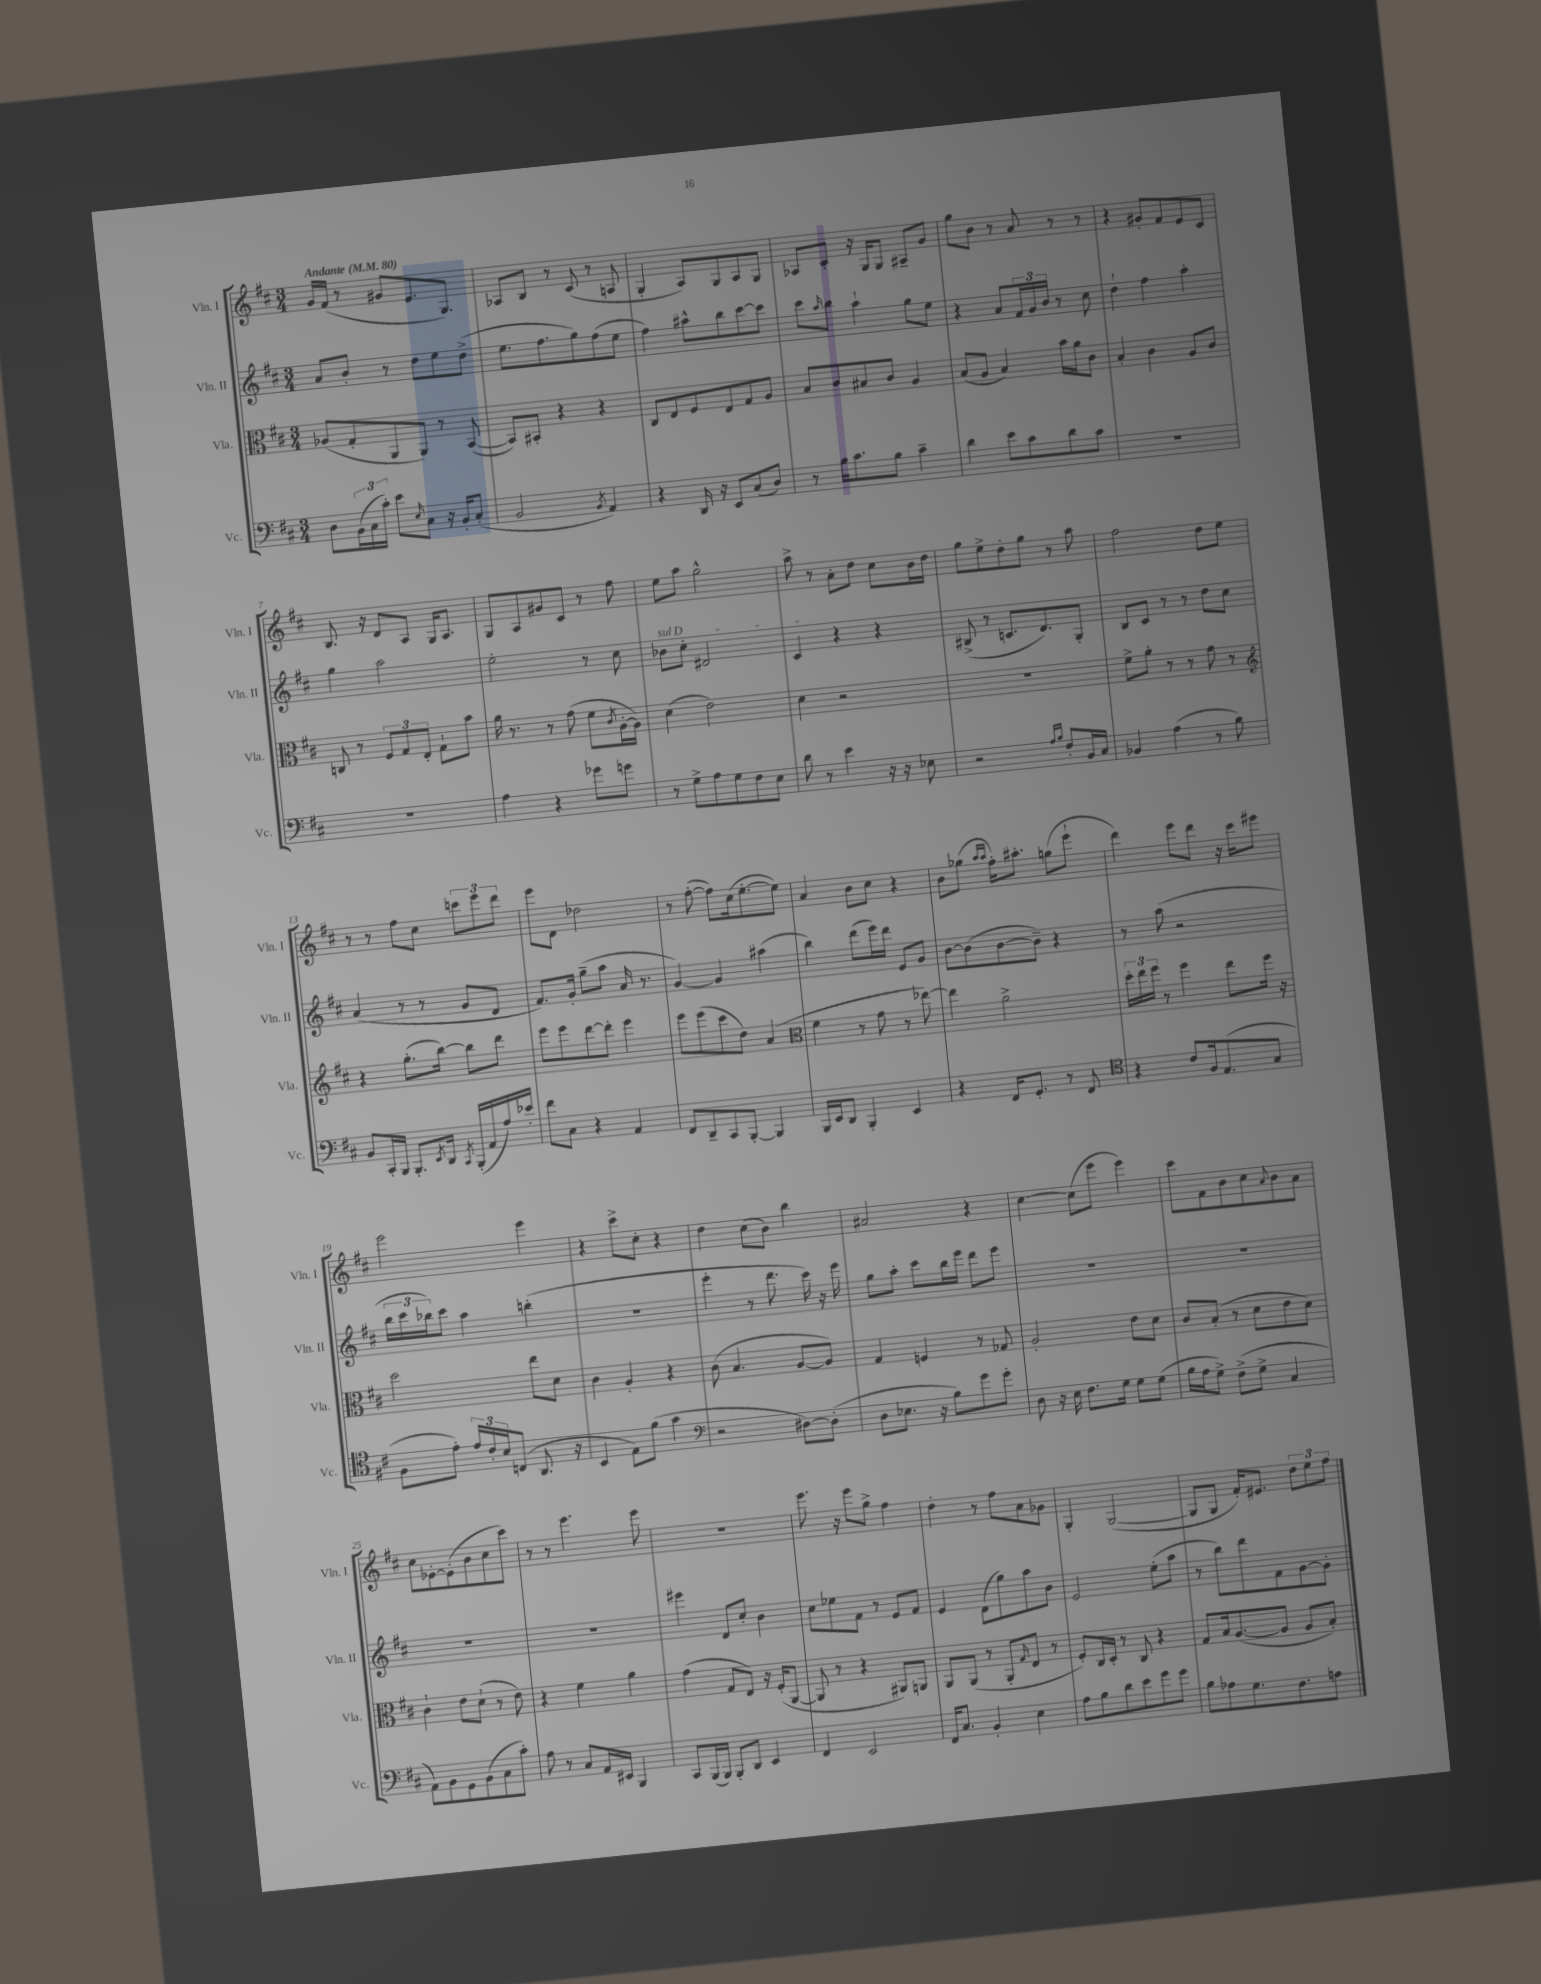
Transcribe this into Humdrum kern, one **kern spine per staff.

**kern	**kern	**kern	**kern
*part4	*part3	*part2	*part1
*staff4	*staff3	*staff2	*staff1
*I"Vc.	*I"Vla.	*I"Vln. II	*I"Vln. I
*I'Vc.	*I'Vla.	*I'Vln. II	*I'Vln. I
*clefF4	*clefC3	*clefG2	*clefG2
*k[f#c#]	*k[f#c#]	*k[f#c#]	*k[f#c#]
*M3/4	*M3/4	*M3/4	*M3/4
*MM80	*MM80	*MM80	*MM80
=1	=1	=1	=1
!	!	!	!LO:TX:a:B:t=Andante
8D\L	(8A-X/L	8a/L	16g/LL
.	.	.	(16f#/JJ
(24BB\L	8G'/	8b'/J	8r
24C#\	.	.	.
24c#'\JJ)	.	.	.
8e\L	8AA/	8r	8g#X/L
16qqE/	.	.	.
8C#\J	8AA/J)	8dd\L	8.e/
16r	8r	8ee\	.
16BB'/KL	.	.	8.G/J)
(8C#'/J	([8BB/	(8dd^\J	.
=2	=2	=2	=2
2BB/	8BB/L])	8.ee\L	8A-X/L
.	8BB#X'/J	.	8B/J
.	.	8.ff#\	.
.	4r	.	8r
.	.	8gg\)	(8c#/
8qBB/	.	.	.
4AA/)	4r	(8ff#\	8r
.	.	8ee\J	8An/
=3	=3	=3	=3
4r	8C#/L	4ff#\)	4G'/
.	8E/	.	.
16DD/	8F#/	8aa#X^^\L	8A/L)
16r	.	.	.
8EE/L	8E/	8bb\	8G/
(8C#/	8G/	[8ccc#\	8A/
8D/J)	8A/J	8ccc#\J]	8G/J
=4	=4	=4	=4
8r	8B/L	8ccc#\L	8A-X/L
.	.	16qqaa/	.
16B\KL	8c#/	8bb\J	8c#'/J
8.c#\	.	.	.
.	8B#X/	4aa`\	16r
.	.	.	16G/KL
8B\J	8c#/J	.	8G/J
4c#~\	4A/	8gg\L	8A#X~/L
.	.	8ee\J	8g/J
=5	=5	=5	=5
4d\	(8B/L	4r	8gg\L
.	8A/J	.	8b\J
8e\L	4B/)	8a/L	8r
8c#\	.	24f#/L	8a/
.	.	24g/	.
.	.	24b/JJ	.
8d\	16b\LL	8r	8r
.	16a\J	.	.
8c#\J	8c#\J	8cc#\	8r
=6	=6	=6	=6
2.r	4B'/	4dd`\	4r
.	4c#\	4ff#\	8g#X'/L
.	.	.	8f#/
.	8A/L	4aa'\	8e/
.	8c#/J	.	8c#/J
!!LO:LB:g=z
=7	=7	=7	=7
2.r	8Cn/	4gg\	8.B/
.	8r	.	.
.	.	.	16r
.	12F#/L	2aa\	8d/L
.	12G/	.	.
.	.	.	8A/J
.	12E'/J	.	.
.	8G`\L	.	16G/KL
.	.	.	8.A/J
.	8b\J	.	.
=8	=8	=8	=8
4A\	16a\	2ee'\	8G/L
.	8.r	.	.
.	.	.	8A/
4r	8r	.	8g#X/
.	(8g\	.	8c#/J
8g-X\L	8f#\L	8r	8r
.	8qc#/	.	.
8gn\J	[16A'\L	8cc#\	8ff#\
.	16A\JJ])	.	.
=9	=9	=9	=9
!	!	!LO:TX:a:i:t=sul D	!
8r	(4d\	8b-X\L	8ee\L
8G^\L	.	8cc#'\J	8aa\J
8A\	2e\)	2d#X/	2gg^^\
8G\	.	.	.
8F#\	.	.	.
8E\J	.	.	.
=10	=10	=10	=10
8d\	4d\	4c#/	8aa^\
8r	.	.	8r
4e\	2r	4r	8a'\L
.	.	.	8dd\J
16r	.	4r	8cc#\L
16r	.	.	.
8E-X\	.	.	16b\L
.	.	.	16dd\JJ
=11	=11	=11	=11
2r	2.r	(8B#X^/	8gg\L
.	.	8r	8ee^\
.	.	8.cn/L	8dd'\
.	.	.	8gg\J
.	.	8.d/)	.
16qqA/LL	.	.	.
16qqB/JJ	.	.	.
8F#'/L	.	.	8r
16BB/L	.	8G'/J	8aa\
16C#/JJ	.	.	.
=12	=12	=12	=12
4BB-X/	8f#^\L	8B/L	2ff#\
.	8a'\J	8c#/J	.
(4A\	8r	8r	.
.	8r	8r	.
8r	8g\	8dd\L	8dd\L
8B\)	8r	8cc#\J	8ee\J
!!LO:LB:g=z
=13	=13	=13	=13
*	*clefG2	*	*
8BB/L	4r	(4a/	8r
16CC#'/L	.	.	8r
16BBB/JJ	.	.	.
8.BBB'/L	(8.gg'\L	8r	8ff#\L
.	.	8r	8cc#\J
8qEE/	.	.	.
16DD/Jk	[16bb\Jk)	.	.
8qCC#/	.	.	.
(16BBB'/LL	8bb\L]	8g/L	12cccn\L
16AA/	.	.	.
.	.	.	12eee\
16A/)	8ddd\J	8d/J	.
.	.	.	12ddd\J
16e-X'/JJ	.	.	.
=14	=14	=14	=14
8f#\L	8eee\L	8.f#/L)	8eee\L
8C#\J	8eee\	.	8d\J
.	.	16g'/Jk	.
4r	[8ddd\	(8gg~\L	2dd-X\
.	8ddd'\J]	8aa\J	.
4AA/	4eee\	16a/	.
.	.	8.r	.
=15	=15	=15	=15
8FF#/L	8eee\L	[4g/)	8r
8DD~/	(8eee\	.	([8ff#'\
8CC#/	8ccc#\	4g/]	8ff#\L])
[8BBB'/J	8dd\J)	.	(16cc#\k
.	.	.	[8.ee'\
4BBB/]	(4a/	(4aa#X\	.
.	.	.	8ee\J])
=16	=16	=16	=16
*	*clefC3	*	*
16BBB/LL	4f#\	4bb\)	4a/
16EE/J	.	.	.
8DD/J	.	.	.
4BBB'/	8r	(8ddd\L	8b\L
.	8g\	16eee\L)	8cc#\J
.	.	16ddd\JJ	.
4EE/	8r	8e/L	4r
.	[8ee-X\)	8g/J	.
=17	=17	=17	=17
4r	4ee-\]	[8b\L	8b\L
.	.	(8b\]	(8gg-X\J
.	.	.	16qqaa/LL
.	.	.	16qqaa/JJ
16FF#/KL	2a^\	[8b\	16ff#'\KL)
8.GG'/J	.	.	8.aa#X'\J
.	.	8b~\J])	.
8r	.	4r	(8ggn\L
8FF#/	.	.	8eee`\J
=18	=18	=18	=18
*clefC4	*	*	*
4r	24dd'\LL	8r	4ddd\)
.	24ee\	.	.
.	24ff#\JJ	.	.
.	8r	(8aa\	.
8c#/L	4ff#\	2r	8eee\L
16F#/k	.	.	8ddd\J
(8.E/	.	.	.
.	8ee\L	.	16r
.	.	.	16ccc#\KL
8G/J	16ff#\Jk	.	8eee#X\J
.	16r	.	.
!!LO:LB:g=z
=19	=19	=19	=19
8F#\L	2dd\	24bb\LL	2eee\
.	.	24ccc#\	.
.	.	24bb-X\J)	.
8e'\J)	.	8ccc#\J	.
24e/LL	.	4aa\	.
24c#'/	.	.	.
24B/J	.	.	.
(8Cn/J	.	.	.
8.AA/	8ee\L	(4bbn'\	4eee\
.	8d\J	.	.
16r	.	.	.
=20	=20	=20	=20
4BB/	4c#\	2.r	4r
8E\L)	4A'/	.	8ccc#^\L
(8f#\J	.	.	8cc#'\J
4g\	4r	.	4r
=21	=21	=21	=21
*clefF4	*	*	*
2r	(8c#\	4eee'\	4dd\
.	4.B/	.	.
.	.	8r	(8cc#\L
.	.	8.ddd\	8b\J)
[8D#X\L)	[8A/L	.	4bb\
.	.	16ccc#\)	.
(8D#'\J]	8A/J])	16r	.
.	.	16eee\	.
=22	=22	=22	=22
8D\L	4G/	8gg\L	2a#X/
8.E-X\J	.	8aa'\J	.
.	4Fn/	8ccc#\L	.
16r	.	.	.
8B\L)	.	16bb\L	.
.	.	16eee\JJ	.
8g\	8r	8ddd\L	4r
8g'\J	8G-X/	8eee\J	.
=23	=23	=23	=23
8D\	2A'/	2.r	[4cc#\
16r	.	.	.
16E\	.	.	.
8.F#\L	.	.	(8cc#\L]
.	.	.	8eee\J
16G\Jk	.	.	.
8G\L	8e\L	.	4eee\)
(8G\J	8d\J	.	.
=24	=24	=24	=24
16B\LL	8c#/L	2.r	8ccc#\L
16A\J	.	.	.
8G^\J)	(8B'/J	.	8f#\
(8F#^\L	8r	.	8b\
8G^\J	8d\L	.	8cc#\
.	.	.	8qqa/
4C#/	8e\	.	8b\
.	8d\J)	.	8a\J
!!LO:LB:g=z
=25	=25	=25	=25
8AA\L)	4c#`\	2.r	8cc#\L
8BB\	.	.	[8e-X'\
8GG\	8e\L	.	(8e-'\]
(8BB\	(8d`\J	.	8b\
8C#\	8r	.	8cc#\
8c#'\J)	8e\)	.	8ccc#\J)
=26	=26	=26	=26
8A\	4r	2.r	8r
8r	.	.	8r
8C#/L	4f#\	.	4.eee\
16AA/L	.	.	.
16EE#X/JJ	.	.	.
4BBB/	4a\	.	.
.	.	.	8eee\
=27	=27	=27	=27
8CC#/L	(4g\	4eee#X\	2.r
(16BBB/L	.	.	.
16BBB/JJ)	.	.	.
8BBB'/L	8G/L	8d/L	.
8DD/J	8E/J)	8cc#'/J	.
4EE/	16r	4b\	.
.	(16F#'/KL	.	.
.	[8AA/J	.	.
=28	=28	=28	=28
4FF#/	8AA/]	8cc#\L	8.eee\
.	8r	8ee-X\	.
.	.	.	16r
2EE/	4r	8f#\J	8eee\L
.	.	8r	8gg^\J
.	8AA#X/L)	8e/L	4ff#\
.	8AAn/J	8f#/J	.
=29	=29	=29	=29
16FF#/KL	8AA/L	4e/	4dd'\
8.C#/J	.	.	.
.	(8AA/J	.	.
4BB'/	8r	(8d\L	8r
.	8AA'/L	8gg\)	8ff#\L
.	16qqG/	.	.
4E\	8E/J	8aa\	8a\
.	8r	8b\J	8g-X\J
=30	=30	=30	=30
8A\L	8F#'/L)	2e/	4G'/
8B\	16C#/L	.	.
.	16D'/JJ	.	.
8d\	8r	.	([2G/
8e\	8C#/	.	.
8g\	4r	(8ee'\L	.
8g\J	.	8aa\J	.
=31	=31	=31	=31
8B\L	8G/L	8r	8G/L]
8A-X\	16B/k	8bb\L)	8G/J
.	([8.A/	.	.
8.G\	.	8ddd\	16f#'/KL)
.	.	.	8.e#X/J
.	8A/J]	8f#\	.
8.F#\	.	.	.
.	8A/L	[8g\	12dd\L
.	.	.	12ee\
8An\J	8B'/J)	8g'\J]	.
.	.	.	12ff#\J
==	==	==	==
*-	*-	*-	*-
